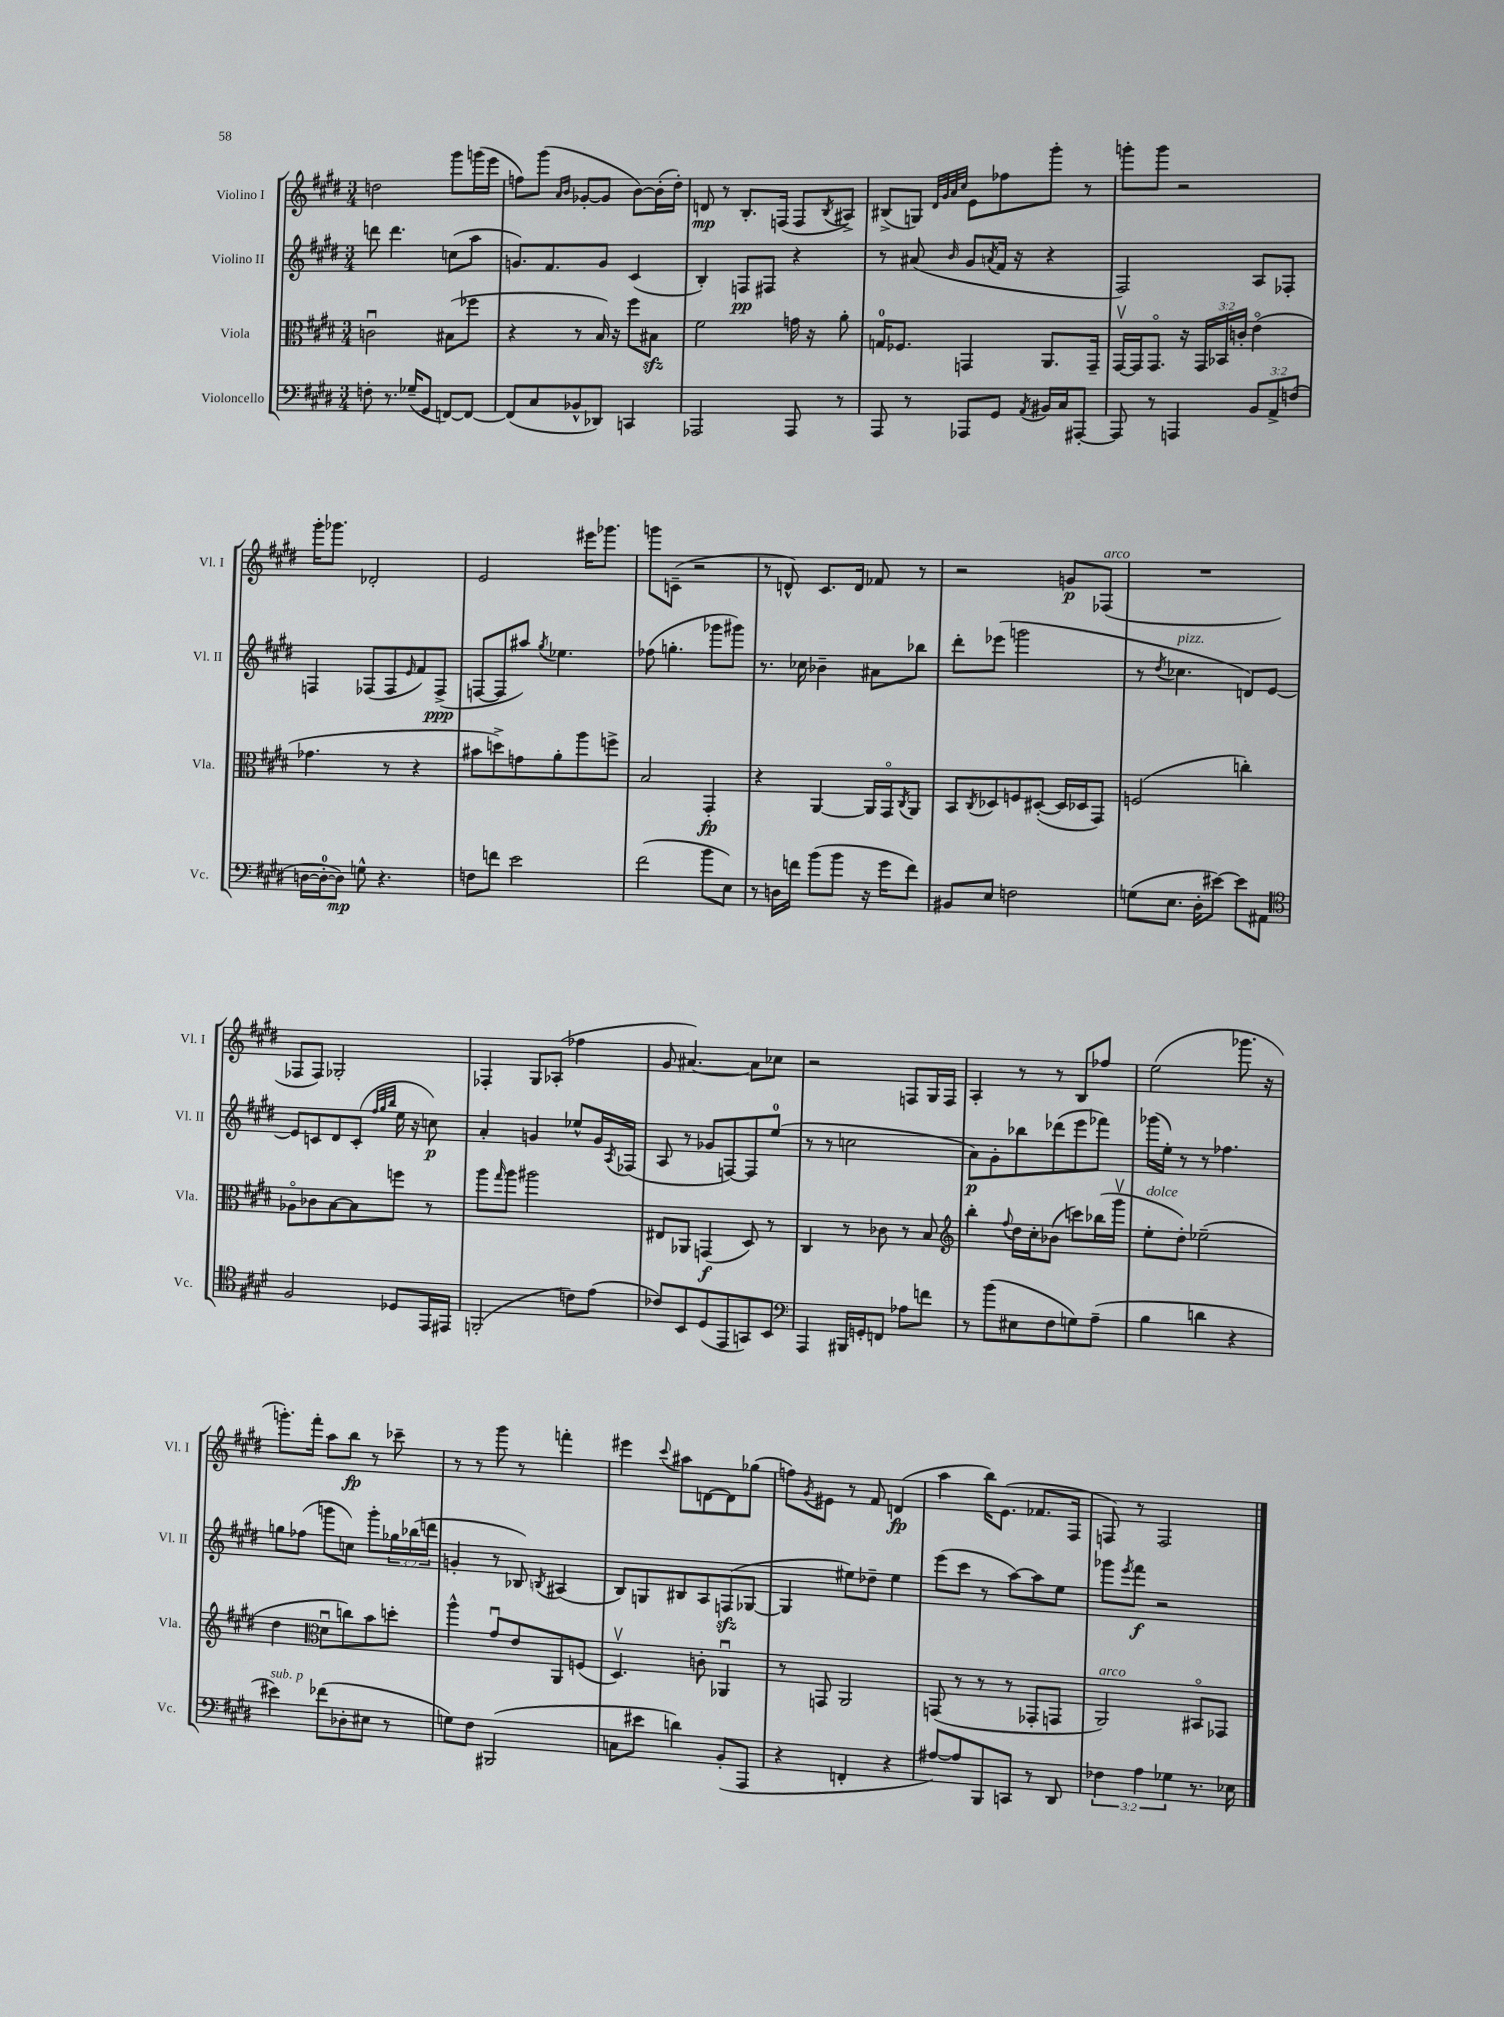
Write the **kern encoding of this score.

**kern	**dynam	**kern	**dynam	**kern	**dynam	**kern	**dynam
*part4	*part4	*part3	*part3	*part2	*part2	*part1	*part1
*staff4	*staff4	*staff3	*staff3	*staff2	*staff2	*staff1	*staff1
*I"Violoncello	*	*I"Viola	*	*I"Violino II	*	*I"Violino I	*
*I'Vc.	*	*I'Vla.	*	*I'Vl. II	*	*I'Vl. I	*
*clefF4	*	*clefC3	*	*clefG2	*	*clefG2	*
*k[f#c#g#d#]	*	*k[f#c#g#d#]	*	*k[f#c#g#d#]	*	*k[f#c#g#d#]	*
*M3/4	*	*M3/4	*	*M3/4	*	*M3/4	*
=34	=34	=34	=34	=34	=34	=34	=34
8Fn'\	.	2cnu\	.	8dddn\	.	2ddn\	.
8.r	.	.	.	4.ddd\	.	.	.
(16G-X~/KL	.	.	.	.	.	.	.
8GG#/J	.	.	.	.	.	.	.
[8FFn/L)	.	(8B#X\L	.	(8ccn\L	.	8ggg#\L	.
8FF/J_	.	8ff-X\J	.	8aa\J	.	(16gggn\L	.
.	.	.	.	.	.	16eee\JJ	.
=35	=35	=35	=35	=35	=35	=35	=35
(8FF/L]	.	4r	.	8.gn/L)	.	8ffn\L)	.
8C#/	.	.	.	.	.	(8ggg#\J	.
.	.	.	.	8.f#/	.	.	.
.	.	.	.	.	.	16qqa/LL	.
.	.	.	.	.	.	16qqb/JJ	.
8BB-X^^/	.	8r	.	.	.	[8g-X'/L	.
8DD-X/J)	.	16B/)	.	8g/J	.	8g-/J]	.
.	.	16r	.	.	.	.	.
4CCn/	.	8ff#\L	.	(4c#/	.	[8b\L)	.
.	.	8B#Xzz\J	.	.	.	(16b'\L]	.
.	.	.	.	.	.	16dd#'\JJ)	.
=36	=36	=36	=36	=36	=36	=36	=36
2AAA-X/	.	2f#\	.	4B'/)	.	8dn/	mp
.	.	.	.	.	.	8r	.
.	.	.	.	8Fn/L	pp	8.B'/L	.
.	.	.	.	8F#X/J	.	.	.
.	.	.	.	.	.	(16Fn/Jk	.
8AAA-/	.	16gn\	.	4r	.	8F/L	.
.	.	16r	.	.	.	.	.
.	.	.	.	.	.	8qB/	.
8r	.	8a'\	.	.	.	8A#X^/J)	.
=37	=37	=37	=37	=37	=37	=37	=37
8AAA/	.	16Gn/KL	.	8r	.	(8B#X^/L	.
.	.	8.F-X/J	.	.	.	.	.
8r	.	.	.	(8a#X/	.	8Gn/J)	.
.	.	.	.	.	.	32qqd#/LLL	.
.	.	.	.	.	.	32qqg#/	.
.	.	.	.	.	.	32qqa/	.
.	.	.	.	16qqb/	.	32qqcc#/JJJ	.
8AAA-X/L	.	4GGn/	.	8g#/L	.	8e\L	.
.	.	.	.	8qan/	.	.	.
8GG#/J	.	.	.	16f#/Jk	.	8ff-X\	.
.	.	.	.	16r	.	.	.
8qAA/	.	.	.	.	.	.	.
16BB#X/LL	.	8.AA/L	.	4r	.	8ggg#'\J	.
16C#/J	.	.	.	.	.	.	.
[8AAA#X'/J	.	.	.	.	.	8r	.
.	.	16GG~/Jk	.	.	.	.	.
=38	=38	=38	=38	=38	=38	=38	=38
8AAA#/]	.	[16GG#v/LL	.	2F#/)	.	8gggn'\L	.
.	.	16GG#/J]	.	.	.	.	.
8r	.	8.GG#/J	.	.	.	8ggg\J	.
4AAAn/	.	.	.	.	.	2r	.
.	.	16r	.	.	.	.	.
.	.	24GG#/LL	.	.	.	.	.
.	.	24BB-X/	.	.	.	.	.
.	.	24cn'/JJ	.	.	.	.	.
12BB/L	.	(4e\	.	8A/L	.	.	.
12AA^/	.	.	.	.	.	.	.
.	.	.	.	8F-X'/J	.	.	.
(12Fn/J	.	.	.	.	.	.	.
!!LO:LB:g=z
=39	=39	=39	=39	=39	=39	=39	=39
[16Dn\LL	.	4.g-X\	.	4Fn/	.	16ggg#'\KL	.
16D'\J_	.	.	.	.	.	8.ggg-X\J	.
8D\J])	mp	.	.	.	.	.	.
8Gn^^\	.	.	.	(8F-X/L	.	2d-X'/	.
4.r	.	8r	.	8F-/	.	.	.
.	.	.	.	16qqe/	.	.	.
.	.	4r	.	8f#/)	.	.	.
.	.	.	.	(8F-^/J	ppp	.	.
=40	=40	=40	=40	=40	=40	=40	=40
8Fn\L	.	8b#X\L	.	[8Fn/L	.	2e/	.
8fn\J	.	8ddn^\)	.	8F/]	.	.	.
2e\	.	8gn\	.	8aa#X/J)	.	.	.
.	.	.	.	8qgg#/	.	.	.
.	.	8a'\	.	4.ee-X\	.	.	.
.	.	8aa\	.	.	.	16eee#X\KL	.
.	.	.	.	.	.	8.ggg-X\J	.
.	.	8ffn^\J	.	.	.	.	.
=41	=41	=41	=41	=41	=41	=41	=41
(2f#\	.	2B/	.	(8ff-X\	.	8gggn\L	.
.	.	.	.	4.ggn'\	.	(8cn~\J	.
.	.	.	.	.	.	2r	.
8b\L	.	4GG#'/	fp	8ggg-X\L	.	.	.
8E\J)	.	.	.	8ggg#X\J)	.	.	.
=42	=42	=42	=42	=42	=42	=42	=42
8r	.	4r	.	8.r	.	8r	.
16Dn\LL	.	.	.	.	.	8dn^^/)	.
16fn\JJ	.	.	.	16cc-X\	.	.	.
(8b\L	.	[4AA/	.	4b-X~\	.	8.c#/L	.
8b\J	.	.	.	.	.	.	.
.	.	.	.	.	.	16d/Jk	.
16r	.	16AA/LL]	.	8a#X\L	.	8f-X/	.
16g#\KL	.	16GG#/J	.	.	.	.	.
.	.	8qC#/	.	.	.	.	.
8f\J)	.	8AA/J	.	8bb-X\J	.	8r	.
=43	=43	=43	=43	=43	=43	=43	=43
8BB#X/L	.	8BB/L	.	8ddd#'\L	.	2r	.
.	.	8qC#/	.	.	.	.	.
8E/J	.	8D-X/	.	(8eee-X\J	.	.	.
2Fn\	.	8Fn/	.	2gggn\	.	.	.
.	.	([8D#X'/J	.	.	.	.	.
.	.	16D#/LL]	.	.	.	8gn/L	p
.	.	16D-X/J	.	.	.	.	.
!	!	!	!	!	!	!LO:TX:a:i:t=arco	!
.	.	8GG#/J)	.	.	.	(8F-X/J	.
=44	=44	=44	=44	=44	=44	=44	=44
(8Gn\L	.	(2Fn/	.	8r	.	2.r	.
.	.	.	.	8qdd#/	.	.	.
!	!	!	!	!LO:TX:a:i:t=pizz.	!	!	!
8.E\J	.	.	.	4.cc-X\	.	.	.
16D#'\KL	.	.	.	.	.	.	.
[8e#X\J)	.	.	.	.	.	.	.
8e#\L]	.	4ccn'\)	.	8dn/L)	.	.	.
8AA#X\J	.	.	.	[8e/J	.	.	.
!!LO:LB:g=z
=45	=45	=45	=45	=45	=45	=45	=45
*clefC4	*	*	*	*	*	*	*
2F#/	.	8A-X\L	.	8e/L]	.	8F-X/L	.
.	.	8c-X\	.	8cn/	.	8F-/J)	.
.	.	[8B\	.	8d#/	.	2G-X'/	.
.	.	8B\]	.	(8c'/J	.	.	.
.	.	.	.	32qqff#/LLL	.	.	.
.	.	.	.	32qqgg#/	.	.	.
.	.	.	.	32qqbb/JJJ	.	.	.
8D-X/L	.	8ffn\J	.	16ee\	.	.	.
.	.	.	.	16r	.	.	.
16EE/L	.	8r	.	8ccn\)	p	.	.
16EE#X/JJ	.	.	.	.	.	.	.
=46	=46	=46	=46	=46	=46	=46	=46
(2FFn'/	.	8aa\L	.	4a'/	.	4F-X'/	.
.	.	16qqgg#/	.	.	.	.	.
.	.	8aa\J	.	.	.	.	.
.	.	2aa#X\	.	4gn/	.	8G#/L	.
.	.	.	.	.	.	(8A-X'/J	.
8cn\L)	.	.	.	8ee-X^^/L	.	4ff-X\	.
(8e\J	.	.	.	16g/L	.	.	.
.	.	.	.	8qA/	.	.	.
.	.	.	.	(16F-X/JJ	.	.	.
=47	=47	=47	=47	=47	=47	=47	=47
8c-X/L)	.	8E#X/L	.	8A/	.	8g#/	.
8BB/	.	8AA-X/J	.	8r	.	[4.a#X/)	.
(8D#/	.	(4GGn/	f	8g-X/L	.	.	.
8EE/	.	.	.	[8Fn/)	.	.	.
8GGn/)	.	8D#/)	.	8F/]	.	8a#\L]	.
8BB/J	.	8r	.	(8ee/J	.	8cc-X\J	.
=48	=48	=48	=48	=48	=48	=48	=48
*clefF4	*	*	*	*	*	*	*
4AAA/	.	4C#/	.	8r	.	2r	.
.	.	.	.	8r	.	.	.
16BBB#X/LL	.	8r	.	2ccn\	.	.	.
16GGn'/J	.	.	.	.	.	.	.
8FFn/J	.	8c-X\	.	.	.	.	.
8A-X\L	.	8r	.	.	.	8Fn/L	.
8fn\J	.	8B/	.	.	.	16G#/L	.
.	.	.	.	.	.	16F/JJ	.
=49	=49	=49	=49	=49	=49	=49	=49
*	*	*clefG2	*	*	*	*	*
8r	.	4bb'\	.	8a\L)	p	4A'/	.
(8b\L	.	.	.	8g#'\	.	.	.
.	.	8qqff#/	.	.	.	.	.
8E#X\	.	16dd#\LL	.	8bb-X\	.	8r	.
.	.	16cc#'\J	.	.	.	.	.
8F#\	.	(8b-X\J	.	(8ddd-X\	.	8r	.
8Gn\)	.	8cccn\L)	.	8eee\	.	8B/L	.
(8A~\J	.	(16bb-X\L	.	8fff-X\J)	.	8ff-X/J	.
.	.	16ggg#v\JJ	.	.	.	.	.
=50	=50	=50	=50	=50	=50	=50	=50
!	!	!LO:TX:a:i:t=dolce	!	!	!	!	!
4B\	.	8ee'\L	.	(16ggg-X\LL	.	(2ee\	.
.	.	.	.	16ee'\JJ)	.	.	.
.	.	8dd#'\J)	.	8r	.	.	.
4dn\	.	(2ee-X~\	.	8r	.	.	.
.	.	.	.	4.ff-X\	.	.	.
4r	.	.	.	.	.	8.ggg-X\	.
.	.	.	.	.	.	16r	.
!!LO:LB:g=z
=51	=51	=51	=51	=51	=51	=51	=51
!LO:TX:a:i:t=sub. p	!	!	!	!	!	!	!
4e#X\)	.	4dd#\	.	8ggn\L	.	8.gggn'\L)	.
.	.	.	.	(8ff-X\J	.	.	.
.	.	.	.	.	.	16fff#'\Jk	.
*	*	*clefC3	*	*	*	*	*
(8f-X\L	.	8d#u\L	.	8gggn\L	.	8aa\L	.
8D-X'\	.	8ccn\)	.	8ccn\J)	.	8bb\J	fp
8E#X\J	.	8b\	.	8ggg'\L	.	8r	.
8r	.	8ddn'\J	.	24gg-X\L	.	8ccc-X~\	.
.	.	.	.	(24bb-X\	.	.	.
.	.	.	.	24dddn\JJ	.	.	.
=52	=52	=52	=52	=52	=52	=52	=52
8Gn\L)	.	4aa^^\	.	4gn'/	.	8r	.
8F#\J	.	.	.	.	.	8r	.
(2BBB#X/	.	8g#u/L	.	8r	.	8ggg#\	.
.	.	8e/	.	8B-X/)	.	8r	.
.	.	.	.	8qBn/	.	.	.
.	.	8AA/	.	(4A#X/	.	4fffn'\	.
.	.	(8Fn/J	.	.	.	.	.
=53	=53	=53	=53	=53	=53	=53	=53
8Cn\L	.	4.D#v/)	.	8B/L)	.	4eee#X\	.
8e#X\J	.	.	.	8Gn/	.	.	.
.	.	.	.	.	.	8qqccc#/	.
4dn\)	.	.	.	8B#X/	.	8aa#X\L	.
.	.	8cn'\	.	8A/	.	[8dn\	.
(8BB'/L	.	4AA-Xu/	.	(8Fnzz/	.	8d\]	.
8AAA/J	.	.	.	[8G-X/J	.	(8gg-X\J	.
=54	=54	=54	=54	=54	=54	=54	=54
4r	.	8r	.	4G-/]	.	8ffn\L)	.
.	.	.	.	.	.	8qg#/	.
.	.	8GGn/	.	.	.	8e#X\J	.
4FFn'/	.	2AA/	.	8ee#X\L)	.	8r	.
.	.	.	.	8dd-X~\J	.	8f#/	.
4r	.	.	.	4ee#\	.	(4dn/	fp
=55	=55	=55	=55	=55	=55	=55	=55
[8A#X/L)	.	(8GGn/	.	(8eee\L	.	4aa\	.
8A#/]	.	8r	.	8ccc#\J	.	.	.
8BBB/	.	8r	.	8r	.	16bb\KL)	.
.	.	.	.	.	.	(8.e\J	.
8CCn/J	.	8r	.	[8aa\L)	.	.	.
8r	.	8GG-X'/L	.	8aa\]	.	8.f-X/L	.
8DD#/	.	8GGn/J	.	8ee\J	.	.	.
.	.	.	.	.	.	16F#/Jk	.
=56	=56	=56	=56	=56	=56	=56	=56
!	!	!LO:TX:a:i:t=arco	!	!	!	!	!
6F-X\	.	2AA/)	.	8ggg-X\L	.	8Fn/)	.
.	.	.	.	8qeee/	.	.	.
.	.	.	.	8fff#\J	f	8r	.
6A\	.	.	.	.	.	.	.
.	.	.	.	2r	.	2F/	.
6G-X\	.	.	.	.	.	.	.
8.r	.	8BB#X/L	.	.	.	.	.
.	.	8GG-X/J	.	.	.	.	.
16E-X\	.	.	.	.	.	.	.
==	==	==	==	==	==	==	==
*-	*-	*-	*-	*-	*-	*-	*-
